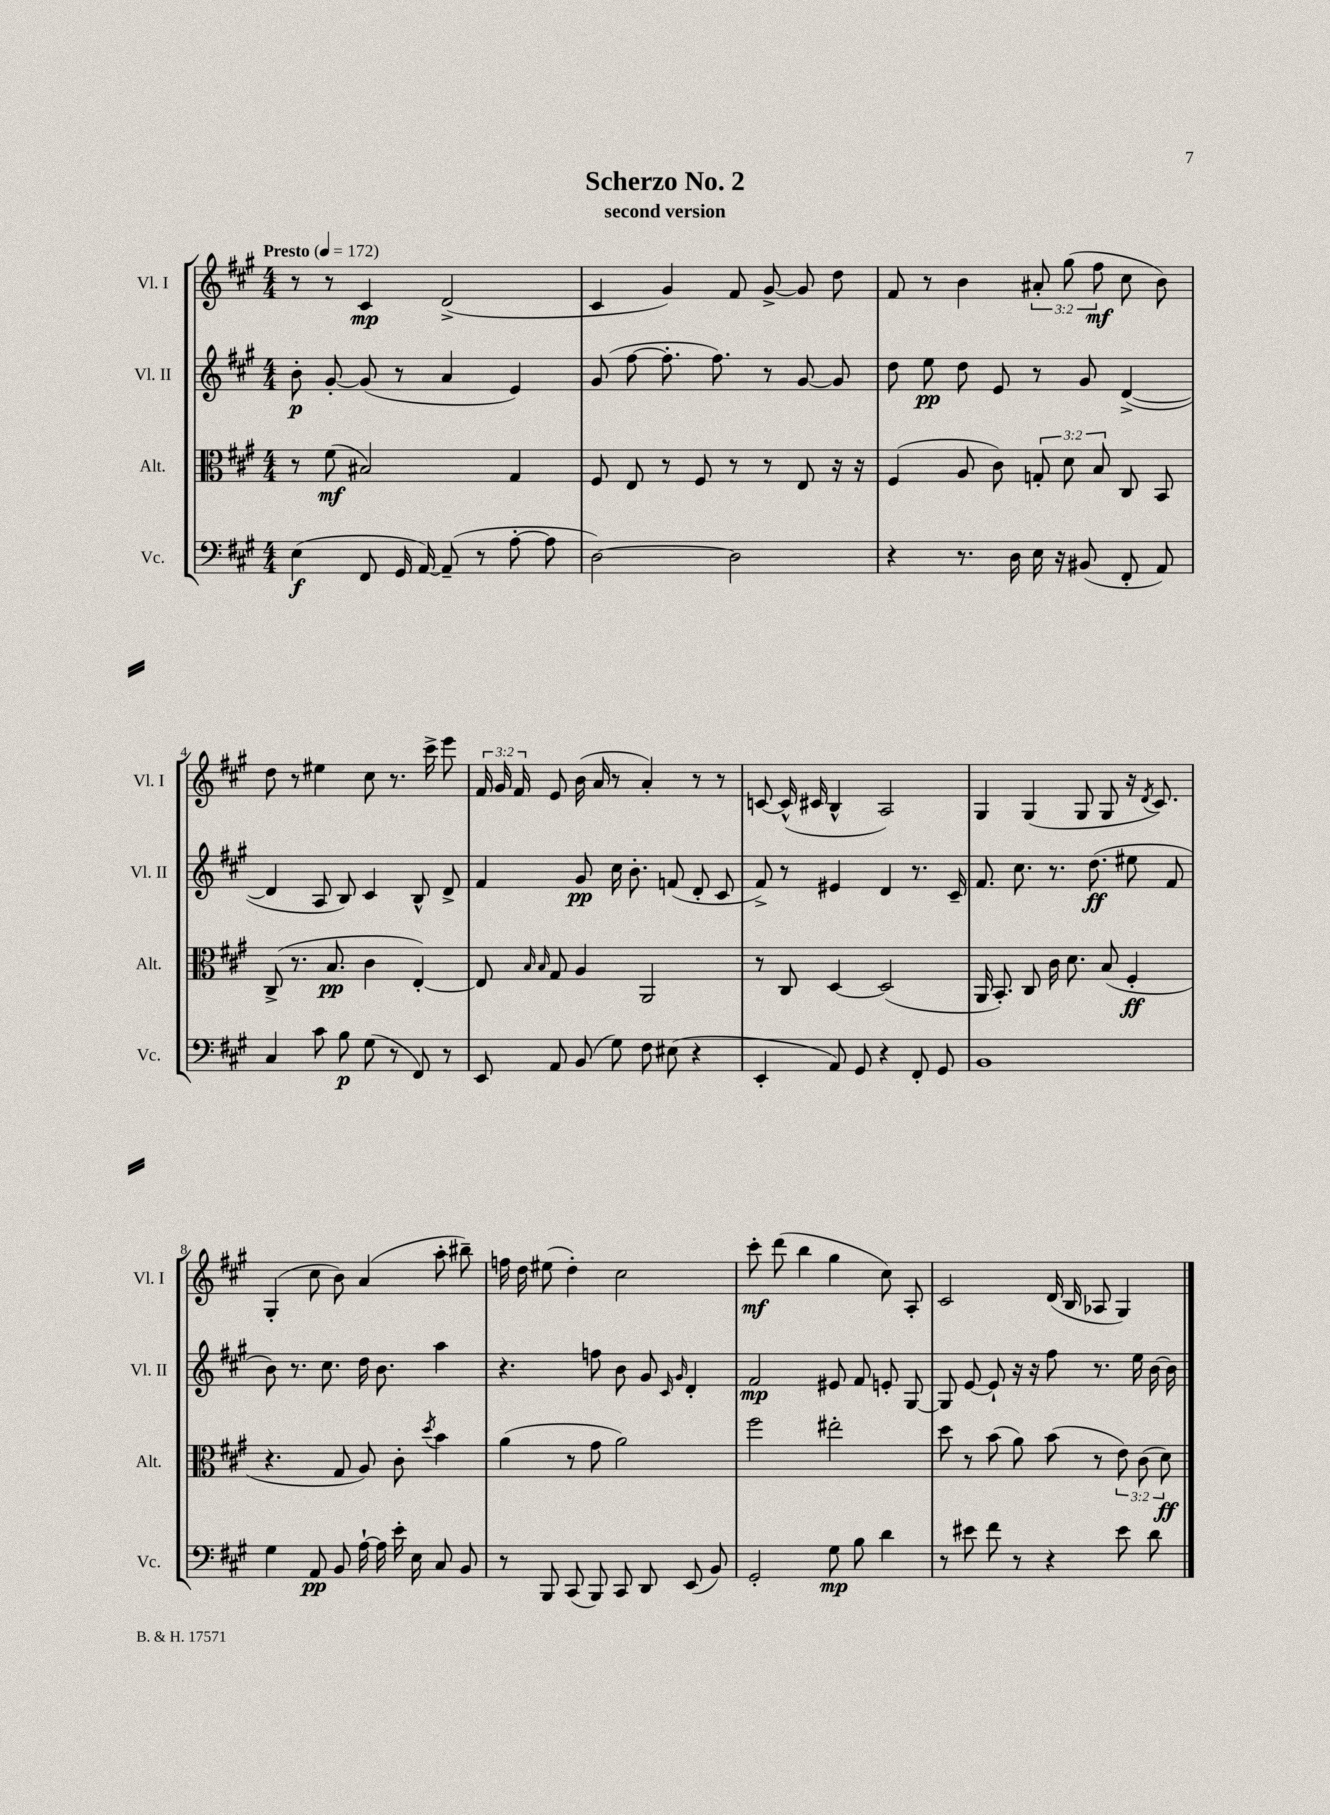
\header { title = "Scherzo No. 2" subtitle = "second version" }
<<
\new StaffGroup <<
\new Staff = "s0" \with { instrumentName = "Vl. I" shortInstrumentName = "Vl. I" } {
    \clef treble \key a \major \numericTimeSignature \time 4/4 \override Staff.TupletNumber.text = #tuplet-number::calc-fraction-text \tempo "Presto" 4 = 172
    \autoBeamOff r8 r8 cis'4\mp d'2->( |
    cis'4 gis'4) fis'8 gis'8~-> gis'8 d''8 |
    fis'8 r8 b'4 \tuplet 3/2 { ais'8-. gis''8( fis''8\mf } cis''8 b'8) |
    d''8 r8 eis''4 cis''8 r8. cis'''16-> e'''8 |
    \tuplet 3/2 { fis'16 gis'16 fis'16 } e'8 b'16( a'16 r8 a'4-.) r8 r8 |
    c'8~ c'16-^( cis'16 b4-^ a2) |
    gis4 gis4( gis8 gis8 r16 \acciaccatura { d'8 } cis'8.) |
    gis4-.( cis''8 b'8) a'4( a''8-. bis''8--) |
    f''16 d''16 eis''8( d''4-.) cis''2 |
    cis'''8-.\mf d'''8( b''4 gis''4 cis''8) a8-. |
    cis'2 d'16( b16 aes8 gis4) \bar "|." |
}
\new Staff = "s1" \with { instrumentName = "Vl. II" shortInstrumentName = "Vl. II" } {
    \clef treble \key a \major \numericTimeSignature \time 4/4
    \autoBeamOff b'8-.\p gis'8~-. gis'8( r8 a'4 e'4) |
    gis'8( fis''8~ fis''8.-. fis''8.) r8 gis'8~ gis'8 |
    d''8 e''8\pp d''8 e'8 r8 gis'8 d'4~->( |
    d'4 a8 b8) cis'4 b8-^ d'8-> |
    fis'4 gis'8\pp cis''16 b'8.-. f'8( d'8-. cis'8 |
    fis'8->) r8 eis'4 d'4 r8. cis'16-- |
    fis'8. cis''8. r8. d''8.\ff( eis''8 fis'8 |
    b'8) r8. cis''8. d''16 b'8. a''4 |
    r4. f''8 b'8 gis'8 \grace { cis'16 gis'16 } d'4-. |
    fis'2\mp eis'8 fis'8 e'8-. gis8~ |
    gis8 e'8~ e'8-! r16 r16 fis''8 r8. e''16 b'16~ b'16 \bar "|." |
}
\new Staff = "s2" \with { instrumentName = "Alt." shortInstrumentName = "Alt." } {
    \clef alto \key a \major \numericTimeSignature \time 4/4 \override Staff.TupletNumber.text = #tuplet-number::calc-fraction-text
    \autoBeamOff r8 fis'8\mf( bis2) gis4 |
    fis8 e8 r8 fis8 r8 r8 e8 r16 r16 |
    fis4( a8 cis'8) \tuplet 3/2 { g8-. d'8 b8 } cis8 b,8 |
    cis8->( r8. b8.\pp cis'4 e4~-.) |
    e8 \grace { b16 b16 } gis8 a4 a,2 |
    r8 cis8 d4~ d2( |
    a,16 b,8.-.) cis8 cis'16 d'8. b8( fis4-.\ff |
    r4. gis8 a8) cis'8-. \acciaccatura { d''8 } b'4 |
    a'4( r8 gis'8 a'2) |
    fis''2 eis''2-. |
    d''8 r8 b'8( a'8) b'8( r8 \tuplet 3/2 { e'8) cis'8( d'8\ff) } \bar "|." |
}
\new Staff = "s3" \with { instrumentName = "Vc." shortInstrumentName = "Vc." } {
    \clef bass \key a \major \numericTimeSignature \time 4/4
    \autoBeamOff e4\f( fis,8 gis,16 a,16~) a,8--( r8 a8~-. a8 |
    d2~) d2 |
    r4 r8. d16 e16 r16 bis,8( fis,8-. a,8) |
    cis4 cis'8 b8\p gis8( r8 fis,8) r8 |
    e,8 a,8 b,8( gis8) fis8 eis8( r4 |
    e,4-. a,8) gis,8 r4 fis,8-. gis,8 |
    b,1 |
    gis4 a,8\pp b,8 a16~-! a16 e'16-. e16 cis8 b,8 |
    r8 b,,8 cis,8( b,,8) cis,8 d,8 e,8( b,8) |
    gis,2-. gis8\mp b8 d'4 |
    r8 eis'8 fis'8 r8 r4 eis'8 d'8 \bar "|." |
}
>>
>>
